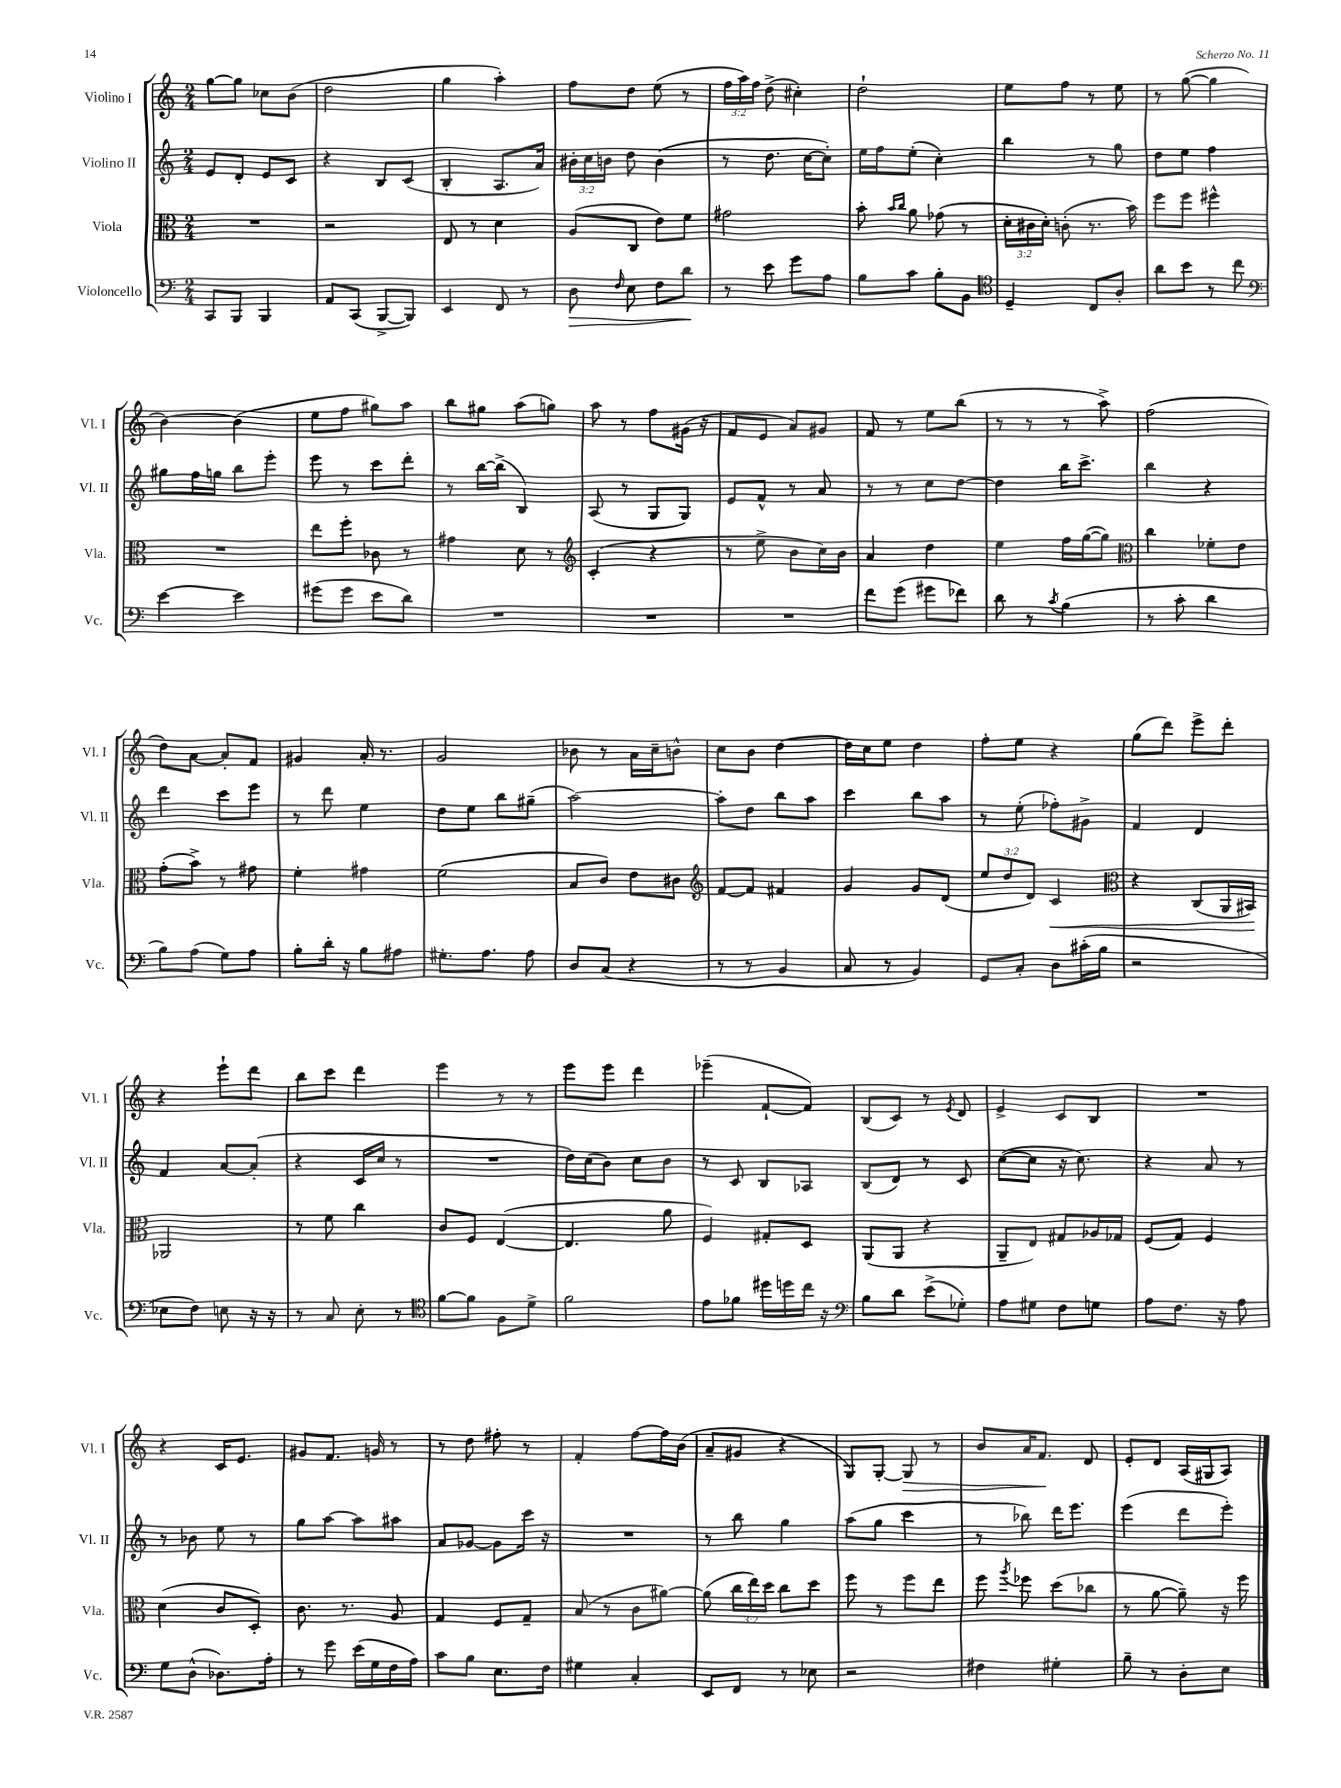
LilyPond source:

<<
\new StaffGroup <<
\new Staff = "s0" \with { instrumentName = "Violino I" shortInstrumentName = "Vl. I" } {
    \clef treble \key c \major \numericTimeSignature \time 2/4 \override Staff.TupletNumber.text = #tuplet-number::calc-fraction-text
    \autoBeamOff g''8[~ g''8] ces''8[ b'8]( |
    d''2 |
    g''4 a''4-.) |
    f''8[ d''8] e''8( r8 |
    \tuplet 3/2 { f''16[ a''16) f''16] } d''8->( cis''4-.) |
    d''2-! |
    e''8[ f''8] r8 e''8 |
    r8 g''8~( g''4 |
    b'4~) b'4( |
    e''8[ f''8] gis''8[) a''8] |
    b''8[ gis''8] a''8[( g''8]) |
    a''8 r8 f''8[ gis'16]( r16 |
    f'8[ e'8] a'8[) gis'8] |
    f'8 r8 e''8[ b''8]( |
    r8 r8 r8 a''8->) |
    f''2( |
    d''8[) a'8]~ a'8[-. f'8] |
    gis'4 a'16-. r8. |
    g'2 |
    bes'8 r8 a'16[ c''16-- b'8]-^ |
    c''8[ b'8] d''4~ |
    d''16[ c''16 e''8] d''4 |
    f''8[-. e''8] r4 |
    g''8[( d'''8]) e'''8[-> d'''8]-. |
    r4 e'''8[-! d'''8] |
    b''8[ c'''8] d'''4 |
    e'''4 r8 r8 |
    e'''8[ e'''8] d'''4 |
    ees'''4--( f'8[~-! f'8]) |
    b8[( c'8]) r8 \acciaccatura { e'8 } d'8 |
    e'4-> c'8[ b8] |
    R2 |
    r4 c'16[ e'8.] |
    gis'8[ f'8.] g'16 r8 |
    r8 d''8 fis''8-. r8 |
    f'4-. f''8[~ f''16 b'16]( |
    a'8[-- gis'8] r4 |
    g8[) g8]~-. g8\> r8 |
    b'8[ a'16 f'8.]\! d'8 |
    e'8[-. d'8] a16[( gis16 a8]) \bar "|." |
}
\new Staff = "s1" \with { instrumentName = "Violino II" shortInstrumentName = "Vl. II" } {
    \clef treble \key c \major \numericTimeSignature \time 2/4 \override Staff.TupletNumber.text = #tuplet-number::calc-fraction-text
    \autoBeamOff e'8[ d'8]-. e'8[ c'8] |
    r4 b8[ c'8]( |
    b4-. a8.[ a'16]) |
    \tuplet 3/2 { bis'16[-. c''16 b'16] } d''8 b'4( |
    r8 d''8. c''16[~ c''8]-.) |
    e''16[ f''16 e''8]-.( c''4-.) |
    b''4 r8 g''8 |
    d''8[ e''8] f''4 |
    gis''8[ f''16 g''16] b''8[ e'''8]-. |
    e'''8 r8 c'''8[ d'''8]-. |
    r8 b''16[~ b''16]->( b4) |
    a8( r8 g8[ g8]) |
    e'8[ f'8]-^ r8 a'8 |
    r8 r8 c''8[ d''8]~ |
    d''4 b''16[ c'''8.]-> |
    b''4 r4 |
    d'''4 c'''8[ e'''8] |
    r8 d'''8 e''4 |
    d''8[ e''8] b''8[ gis''8]--( |
    a''2~) |
    a''8[-. d''8] b''8[ a''8] |
    c'''4 b''8[ a''8] |
    r8 e''8-.( fes''8[-.) gis'8]-> |
    f'4 d'4 |
    f'4 a'8[~ a'8]-.( |
    r4 c'16[ c''16] r8 |
    R2 |
    d''16[) c''16( b'8]) c''8[ b'8] |
    r8 c'8 b8[ aes8] |
    b8[( d'8]) r8 c'8 |
    c''8[~( c''8] r16 c''8.) |
    r4 a'8 r8 |
    r8 bes'8 e''8 r8 |
    g''8[ a''8]~ a''8[ ais''8] |
    a'8[ ges'8]~ ges'8[ c'''16] r16 |
    R2 |
    r8 b''8 g''4 |
    a''8[( g''8] c'''4 |
    r8 bes''8) d'''16[ e'''8.] |
    e'''4( d'''8[ e'''8]-.) \bar "|." |
}
\new Staff = "s2" \with { instrumentName = "Viola" shortInstrumentName = "Vla." } {
    \clef alto \key c \major \numericTimeSignature \time 2/4 \override Staff.TupletNumber.text = #tuplet-number::calc-fraction-text
    \autoBeamOff R2 |
    r2 |
    e8 r8 d'4 |
    a8[( c8] e'8[) f'8] |
    gis'2 |
    b'8-. \grace { b'16[ c''16] } a'8 ges'8( r8 |
    \tuplet 3/2 { d'16[-. cis'16 d'16]-.) } c'8-.( r8. b'16) |
    f''8[ f''8] fis''4-^ |
    R2 |
    e''8[ f''8]-. ces'8 r8 |
    gis'4 d'8 r8 |
    \clef treble c'4-.( r4 |
    r8 e''8-> b'8[ c''16) b'16] |
    a'4 d''4 |
    e''4 f''16[ g''16~( g''8]) |
    \clef alto c''4 fes'8[-. e'8] |
    g'8[-.( b'8]->) r8 gis'8 |
    f'4-. gis'4 |
    f'2( |
    b8[ c'8]) e'8[ cis'8] |
    \clef treble f'8[~ f'8] fis'4 |
    g'4 g'8[ d'8]( |
    \tuplet 3/2 { e''8[ d''8 d'8]) } c'4\< |
    \clef alto r4 c8[( a,16 bis,16]\!) |
    aes,2 |
    r8 f'8 c''4 |
    c'8[ f8] e4~( |
    e4. a'8 |
    f4) gis8[-. d8] |
    a,8[( a,8] r4 |
    a,8[-- e8]) gis8[ aes16 ges16] |
    f8[( g8]) f4 |
    d'4( c'8[ d8]-.) |
    c'8. r8. a8 |
    g4 f8[ g8]-- |
    b8( r8 c'8[ ais'8]~) |
    ais'8( \tuplet 3/2 { c''16[ e''16) d''16] } c''8[ d''8] |
    f''8 r8 f''8[ e''8] |
    f''8 \acciaccatura { a''8 } fes''8 d''8[( ces''8] |
    r8 a'8~ a'8--) r16 f''16 \bar "|." |
}
\new Staff = "s3" \with { instrumentName = "Violoncello" shortInstrumentName = "Vc." } {
    \clef bass \key c \major \numericTimeSignature \time 2/4
    \autoBeamOff c,8[ b,,8] b,,4 |
    a,8[ c,8]( b,,8[~-> b,,8]) |
    e,4 f,8 r8 |
    d8\> \grace { f16 } e8 f8[ d'8]\! |
    r8 e'8 g'8[ a8] |
    b8[ c'8] b8[-. b,8] |
    \clef tenor d4-- c8[ a8]-. |
    a'8[ b'8] r8 c''8 |
    \clef bass e'4~ e'4 |
    gis'8[( gis'8] e'8[ d'8]) |
    R2 |
    R2 |
    R2 |
    f'8[ g'8]( gis'8[ fes'8]) |
    d'8 r8 \acciaccatura { c'8 } b4( |
    r8 c'8-. d'4 |
    b8[) a8]( g8[) a8] |
    b8[-. d'16]-. r16 b8[ ais8] |
    gis8.[-. a8.] a8 |
    d8[ c8]( r4 |
    r8 r8 b,4 |
    c8 r8 b,4) |
    g,8[ c8]-. d8[ cis'16-.( b16] |
    r2 |
    ees8[ f8]) e8 r16 r16 |
    r8 c8 e8-. r8 |
    \clef tenor f'8[~ f'8] f8[ d'8]-> |
    f'2 |
    e'8[ fes'8] dis''16[ d''16 c''16] r16 |
    \clef bass b8[ d'8] e'8[->( ges8]-.) |
    a8[ gis8] f8[ g8] |
    a8[ f8.] r16 a8 |
    g8[ d8]-^( des8.[) a16]-. |
    r8 g'8 e'16[( g16 f16 a16]) |
    c'8[ b8] e8.[ f16] |
    gis4 c4-. |
    e,8[ f,8] r8 ees8 |
    r2 |
    fis4 gis4-. |
    b8-- r8 d8[-. e8] \bar "|." |
}
>>
>>
\layout { \context { \Score \remove "Bar_number_engraver" } }
